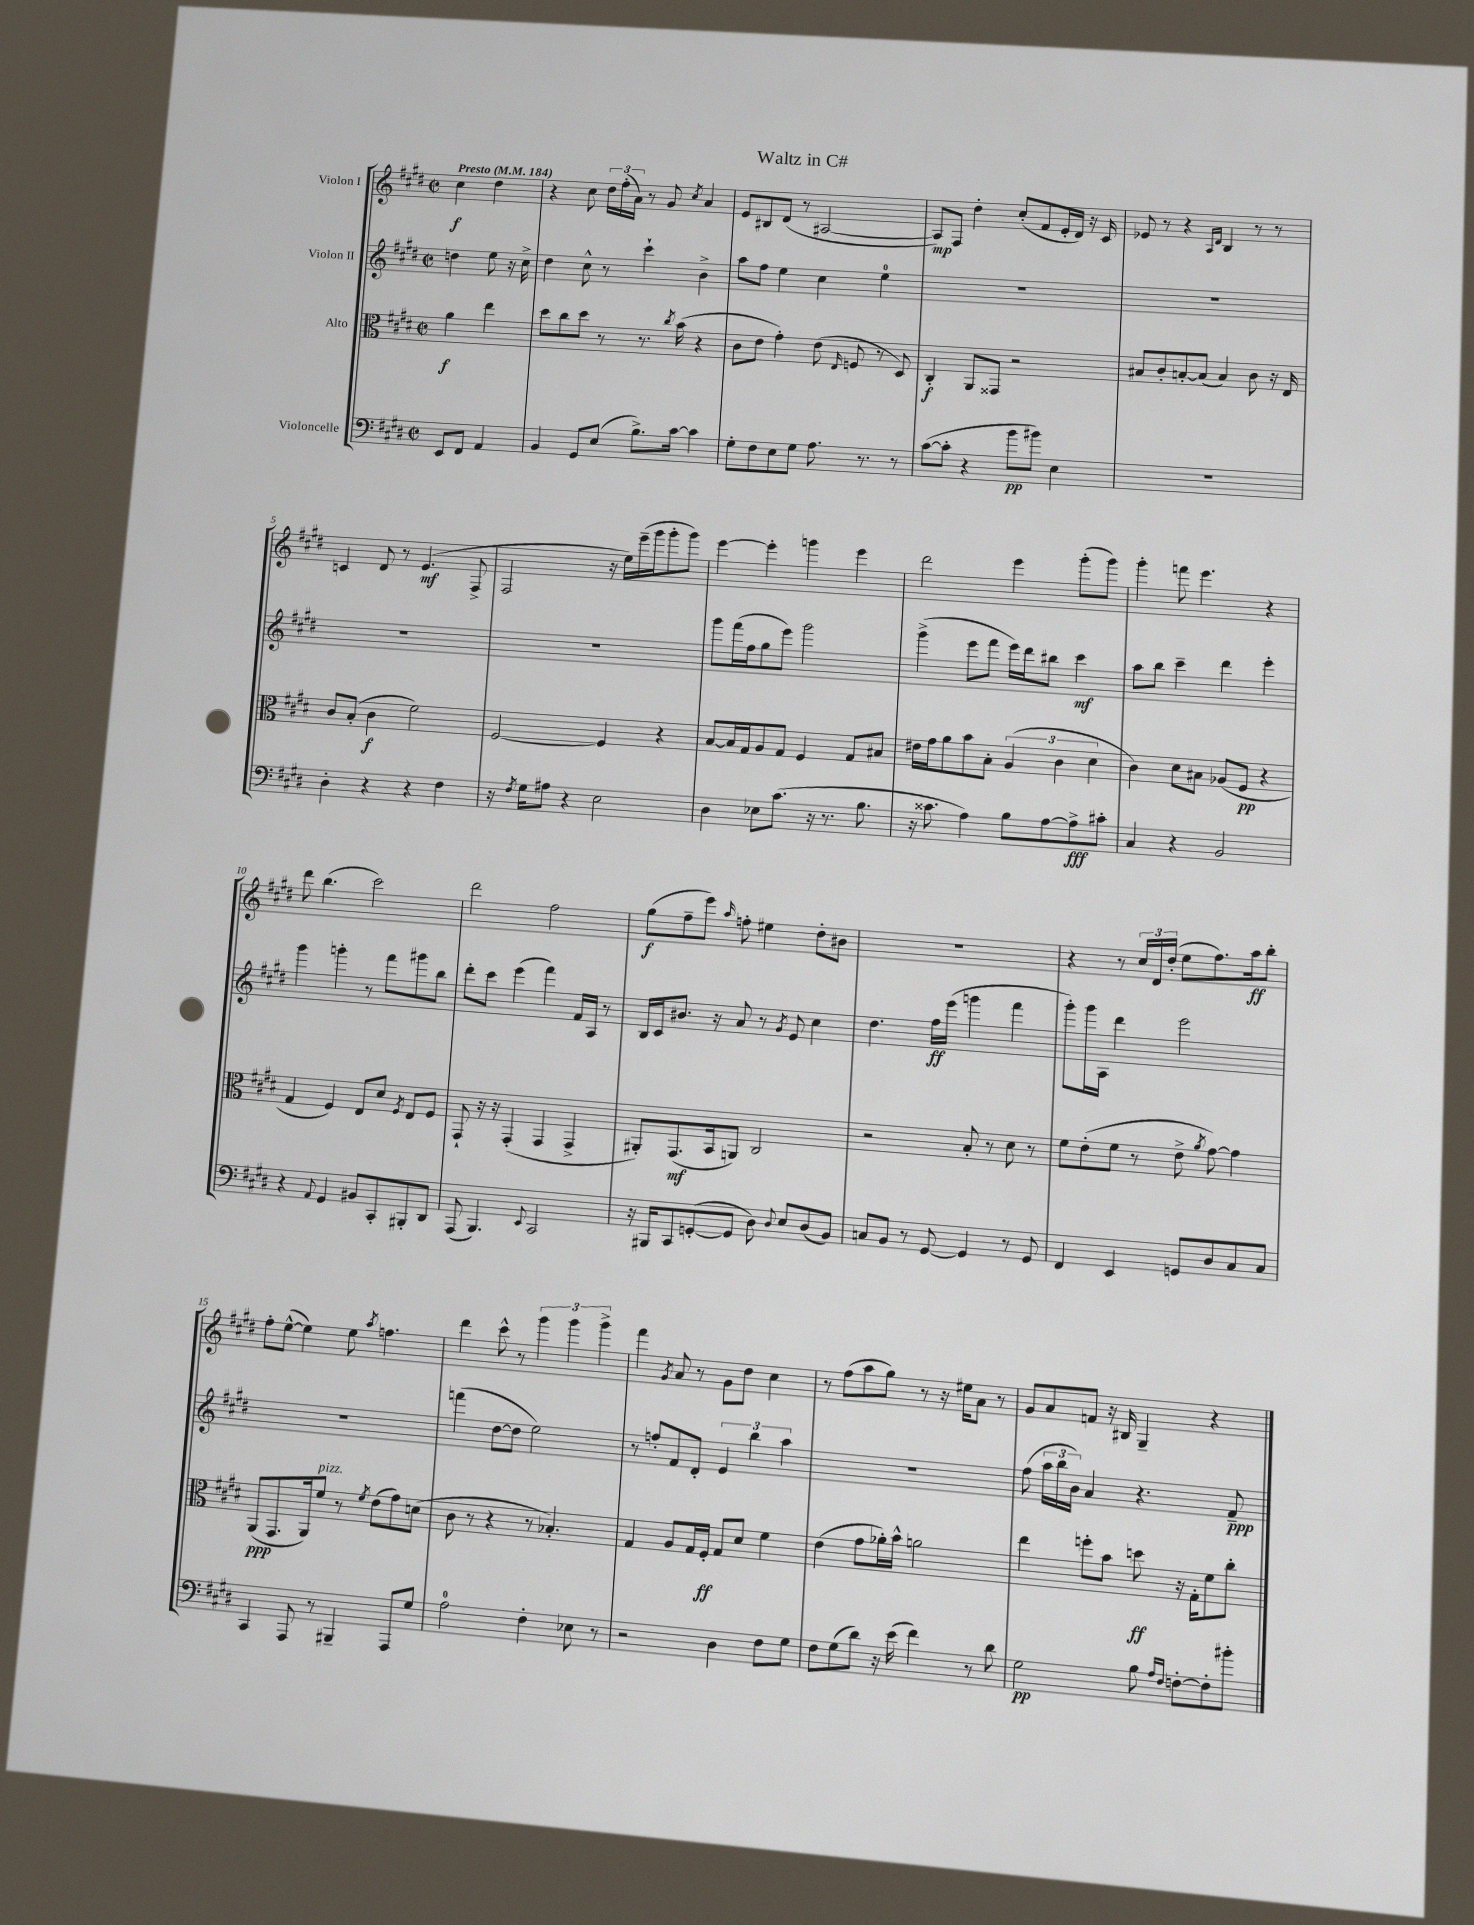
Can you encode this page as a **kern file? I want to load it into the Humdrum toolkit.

**kern	**dynam	**kern	**dynam	**kern	**dynam	**kern	**dynam
*part4	*part4	*part3	*part3	*part2	*part2	*part1	*part1
*staff4	*staff4	*staff3	*staff3	*staff2	*staff2	*staff1	*staff1
*I"Violoncelle	*	*I"Alto	*	*I"Violon II	*	*I"Violon I	*
*clefF4	*	*clefC3	*	*clefG2	*	*clefG2	*
*k[f#c#g#d#]	*	*k[f#c#g#d#]	*	*k[f#c#g#d#]	*	*k[f#c#g#d#]	*
*M2/2	*	*M2/2	*	*M2/2	*	*M2/2	*
*met(c|)	*	*met(c|)	*	*met(c|)	*	*met(c|)	*
*MM184	*	*MM184	*	*MM184	*	*MM184	*
=	=	=	=	=	=	=	=
!	!	!	!	!	!	!LO:TX:a:B:t=Presto	!
8EE/L	.	4a\	f	4ddn\	.	4cc#\	f
8FF#/J	.	.	.	.	.	.	.
4AA/	.	4ee\	.	8ee\	.	4dd#\	.
.	.	.	.	16r	.	.	.
.	.	.	.	16cc#^\	.	.	.
=1	=1	=1	=1	=1	=1	=1	=1
4BB/	.	8dd#\L	.	4dd#\	.	4r	.
.	.	8cc#\	.	.	.	.	.
8GG#/L	.	8dd#\J	.	8cc#^^\	.	8cc#\	.
(8E/J	.	8r	.	8r	.	24dd#\LL	.
.	.	.	.	.	.	(24ff#'\	.
.	.	.	.	.	.	24a\JJ)	.
8.B^\L)	.	8.r	.	4ccc#`\	.	8r	.
.	.	.	.	.	.	8g#/	.
.	.	8qcc#/	.	.	.	.	.
[16c#\Jk	.	(16b\	.	.	.	.	.
.	.	.	.	.	.	8qcc#/	.
4c#\]	.	4r	.	4b^\	.	4a/	.
=2	=2	=2	=2	=2	=2	=2	=2
8G#'\L	.	8c#\L	.	8aa\L	.	8e/L	.
8F#\	.	8e\J	.	8ff#\J	.	8B#X/	.
8E\	.	4g#'\)	.	4ee\	.	(8d#/J	.
8G#\J	.	.	.	.	.	8r	.
8.A\	.	(8e\	.	4cc#\	.	[2A#X/	.
.	.	16qqE/	.	.	.	.	.
.	.	8Fn/	.	.	.	.	.
8.r	.	.	.	.	.	.	.
.	.	8r	.	4ee\	.	.	.
8r	.	8D#/)	.	.	.	.	.
=3	=3	=3	=3	=3	=3	=3	=3
([8c#\L	.	4C#'/	f	1r	.	8A#/L])	mp
8c#'\J]	.	.	.	.	.	8F#/J	.
4r	.	8AA/L	.	.	.	4dd#'\	.
.	.	8GG##X/J	.	.	.	.	.
8b\L	pp	2r	.	.	.	(8cc#'/L	.
8b#X\J)	.	.	.	.	.	8f#/	.
4E\	.	.	.	.	.	16e'/L	.
.	.	.	.	.	.	16d#/JJ)	.
.	.	.	.	.	.	16r	.
.	.	.	.	.	.	16c#/	.
=4	=4	=4	=4	=4	=4	=4	=4
1r	.	8B#X/L	.	1r	.	8e-X/	.
.	.	8c#'/	.	.	.	8r	.
.	.	[8Bn'/	.	.	.	4r	.
.	.	(8B/J]	.	.	.	.	.
.	.	.	.	.	.	16qqA/LL	.
.	.	.	.	.	.	16qqd#/JJ	.
.	.	4B/)	.	.	.	4B/	.
.	.	8c#\	.	.	.	8r	.
.	.	16r	.	.	.	8r	.
.	.	16E/	.	.	.	.	.
!!LO:LB:g=z
=5	=5	=5	=5	=5	=5	=5	=5
4D#'\	.	8c#/L	.	1r	.	4cn/	.
.	.	(8B'/J	.	.	.	.	.
4r	.	4c#\	f	.	.	8d#/	.
.	.	.	.	.	.	8r	.
4r	.	2f#\)	.	.	.	(4.e/	mf
4F#\	.	.	.	.	.	.	.
.	.	.	.	.	.	8F#^/	.
=6	=6	=6	=6	=6	=6	=6	=6
16r	.	[2F#/	.	1r	.	2F#/	.
8qF#/	.	.	.	.	.	.	.
16G#\KL	.	.	.	.	.	.	.
8A#X\J	.	.	.	.	.	.	.
4r	.	.	.	.	.	.	.
2E\	.	4F#/]	.	.	.	16r	.
.	.	.	.	.	.	16ee\LL)	.
.	.	.	.	.	.	(16eee~\	.
.	.	.	.	.	.	16ggg#\J	.
.	.	4r	.	.	.	8ggg#'\	.
.	.	.	.	.	.	8ggg#\J)	.
=7	=7	=7	=7	=7	=7	=7	=7
4D#\	.	[8B/L	.	8ggg#\L	.	[4eee\	.
.	.	16B/L]	.	(16fff#\L	.	.	.
.	.	16G#/J	.	16ff#\J	.	.	.
8E-X\L	.	8A/	.	8gg#\	.	4eee'\]	.
(8.c#\J	.	8G#/J	.	8eee\J)	.	.	.
.	.	4F#/	.	2ggg#\	.	4gggn\	.
16r	.	.	.	.	.	.	.
8.r	.	.	.	.	.	.	.
.	.	8G#/L	.	.	.	4eee\	.
8.B\	.	.	.	.	.	.	.
.	.	8B#X/J	.	.	.	.	.
=8	=8	=8	=8	=8	=8	=8	=8
16r	.	16e#X\LL	.	(4ggg#^\	.	2ddd#\	.
8.c##X\	.	16g#\J	.	.	.	.	.
.	.	8a\	.	.	.	.	.
4A\)	.	8b\	.	8eee\L	.	.	.
.	.	8B'\J	.	8fff#\J	.	.	.
8B\L	.	(6A/	.	16eee\LL)	.	4eee\	.
.	.	.	.	16ddd#\J	.	.	.
[8A\	.	.	.	8bb#X\J	.	.	.
.	.	6c#\	.	.	.	.	.
8A^\]	fff	.	.	4ccc#\	mf	(8ggg#'\L	.
.	.	6d#\	.	.	.	.	.
8c#X'\J	.	.	.	.	.	8ggg#\J)	.
=9	=9	=9	=9	=9	=9	=9	=9
4C#/	.	4c#\)	.	8aa\L	.	4ggg#'\	.
.	.	.	.	8bb\J	.	.	.
4r	.	8d#\L	.	4ccc#~\	.	8fffn\	.
.	.	8B#X\J	.	.	.	4.eee\	.
2BB/	.	(8A-X/L	.	4ddd#\	.	.	.
.	.	8F#/J	pp	.	.	.	.
.	.	4r	.	4eee'\	.	4r	.
!!LO:LB:g=z
=10	=10	=10	=10	=10	=10	=10	=10
4r	.	4G#/	.	4ggg#\	.	8ddd#\	.
.	.	.	.	.	.	(4.bb\	.
8qqAA/	.	.	.	.	.	.	.
4GG#/	.	4F#/)	.	4gggn'\	.	.	.
8BB#X/L	.	8E/L	.	8r	.	2ccc#\)	.
8CC#'/	.	8d#/J	.	8fff#\L	.	.	.
.	.	8qF#/	.	.	.	.	.
8BBB#X'/	.	8E/L	.	8ggg#X\	.	.	.
8DD#/J	.	8F#/J	.	8bb\J	.	.	.
=11	=11	=11	=11	=11	=11	=11	=11
(8AAA/	.	8GG#`/	.	8ddd#'\L	.	2ddd#\	.
4.BBB/)	.	16r	.	8ccc#\J	.	.	.
.	.	16r	.	.	.	.	.
.	.	(4GG#'/	.	(4eee\	.	.	.
8qqEE/	.	.	.	.	.	.	.
2CC#/	.	4GG#/	.	4fff#\)	.	2ff#\	.
.	.	4GG#^/	.	16f#/LL	.	.	.
.	.	.	.	16A/JJ	.	.	.
.	.	.	.	8r	.	.	.
=12	=12	=12	=12	=12	=12	=12	=12
16r	.	8AA#X'/L)	.	16B/LL	.	(8gg#\L	f
16BBB#X/KL	.	.	.	16c#/J	.	.	.
8CC#/	.	(8.GG#/	mf	8.b#X/J	.	8ff#~\	.
([8GGn'/	.	.	.	.	.	8eee\J)	.
.	.	16BB/k	.	16r	.	.	.
.	.	.	.	.	.	16qqaa/	.
8GG/J]	.	8AAn/J)	.	8a/	.	8ffn'\	.
8D#\)	.	2C#/	.	8r	.	4ee#X\	.
8qqD#/	.	.	.	8qg#/	.	.	.
8E/L	.	.	.	8e/	.	.	.
(8D#/	.	.	.	4cc#\	.	8dd#'\L	.
8BB/J)	.	.	.	.	.	8b#X\J	.
=13	=13	=13	=13	=13	=13	=13	=13
8Cn/L	.	2r	.	4.dd#\	.	1r	.
8BB/J	.	.	.	.	.	.	.
8r	.	.	.	.	.	.	.
[8GG#/	.	.	.	16ff#\LL	ff	.	.
.	.	.	.	(16eee\JJ	.	.	.
4GG#/]	.	8B'/	.	4gggn\	.	.	.
.	.	8r	.	.	.	.	.
8r	.	8d#\	.	4fff#\	.	.	.
8GG#/	.	8r	.	.	.	.	.
=14	=14	=14	=14	=14	=14	=14	=14
4FF#/	.	8f#\L	.	8ggg#'\L)	.	4r	.
.	.	(8e'\	.	16ggg#\L	.	.	.
.	.	.	.	16A\JJ	.	.	.
4EE/	.	8f#\J	.	4ddd#\	.	8r	.
.	.	8r	.	.	.	24cc#/LL	.
.	.	.	.	.	.	24d#/	.
.	.	.	.	.	.	(24dd#'/JJ	.
8GGn/L	.	8e^\	.	2eee\	.	8ee\L	.
.	.	8qa/	.	.	.	.	.
8D#/	.	[8g#\)	.	.	.	8.ff#\)	.
8C#/	.	4g#\]	.	.	.	.	.
.	.	.	.	.	.	16aa\k	ff
8C#/J	.	.	.	.	.	8bb'\J	.
!!LO:LB:g=z
=15	=15	=15	=15	=15	=15	=15	=15
4CC#/	.	(8AA/L	ppp	1r	.	8ff#'\L	.
.	.	8.GG#/	.	.	.	([8ee^^\J	.
8AAA/	.	.	.	.	.	4ee\])	.
.	.	16AA/k)	.	.	.	.	.
!	!	!LO:TX:a:i:t=pizz.	!	!	!	!	!
8r	.	8f#/J	.	.	.	.	.
4BBB#X~/	.	8r	.	.	.	8ee\	.
.	.	8qf#/	.	.	.	8qaa/	.
.	.	(8e\L	.	.	.	4.ffn\	.
8AAA/L	.	8g#\)	.	.	.	.	.
8G#/J	.	(8dn\J	.	.	.	.	.
=16	=16	=16	=16	=16	=16	=16	=16
2A\	.	8c#\	.	(4fffn\	.	4ddd#\	.
.	.	8r	.	.	.	.	.
.	.	4r	.	[8dd#\L	.	8ccc#^^\	.
.	.	.	.	8dd#\J]	.	8r	.
4F#'\	.	8r	.	2ee\)	.	6ggg#\	.
.	.	4.B-X'/)	.	.	.	.	.
.	.	.	.	.	.	6ggg#\	.
8E-X\	.	.	.	.	.	.	.
.	.	.	.	.	.	6ggg#^\	.
8r	.	.	.	.	.	.	.
=17	=17	=17	=17	=17	=17	=17	=17
2r	.	4G#/	.	8r	.	4fff#\	.
.	.	.	.	8ffn'/L	.	.	.
.	.	.	.	.	.	8qg#/	.
.	.	8A/L	.	8f#/	.	8a/	.
.	.	16G#/L	.	8d#'/J	.	8r	.
.	.	16F#'/JJ	ff	.	.	.	.
4D#\	.	8G#/L	.	6e/	.	8g#\L	.
.	.	8d#/J	.	.	.	8dd#\J	.
.	.	.	.	6bb\	.	.	.
8F#\L	.	4f#\	.	.	.	4cc#\	.
.	.	.	.	6aa\	.	.	.
8G#\J	.	.	.	.	.	.	.
=18	=18	=18	=18	=18	=18	=18	=18
8F#\L	.	(4e\	.	1r	.	8r	.
(8G#\	.	.	.	.	.	(8ff#\L	.
8d#\J)	.	8g#\L	.	.	.	8aa\	.
16r	.	16a-X'\L)	.	.	.	8gg#\J)	.
(16e\	.	16b^^\JJ	.	.	.	.	.
4f#\)	.	2an\	.	.	.	8r	.
.	.	.	.	.	.	16r	.
.	.	.	.	.	.	16ee#X\KL	.
8r	.	.	.	.	.	8a\J	.
8d#\	.	.	.	.	.	8r	.
=19	=19	=19	=19	=19	=19	=19	=19
2G#\	pp	4ee\	.	(8ff#\	.	8g#/L	.
.	.	.	.	24aa\LL	.	8a/	.
.	.	.	.	24bb\	.	.	.
.	.	.	.	24b\JJ)	.	.	.
.	.	8ffn'\L	.	4a/	.	8fn/J	.
.	.	8b\J	.	.	.	16r	.
.	.	.	.	.	.	16B#X/	.
8B\	.	8ddn\	ff	4.r	.	4G#~/	.
16qqA/LL	.	.	.	.	.	.	.
16qqF#/JJ	.	.	.	.	.	.	.
[8Fn'\L	.	16r	.	.	.	.	.
.	.	16G#'\KL	.	.	.	.	.
8F'\]	.	8f#\	.	.	.	4r	.
8b#X'\J	.	8cc#'\J	.	8f#~/	ppp	.	.
==	==	==	==	==	==	==	==
*-	*-	*-	*-	*-	*-	*-	*-
